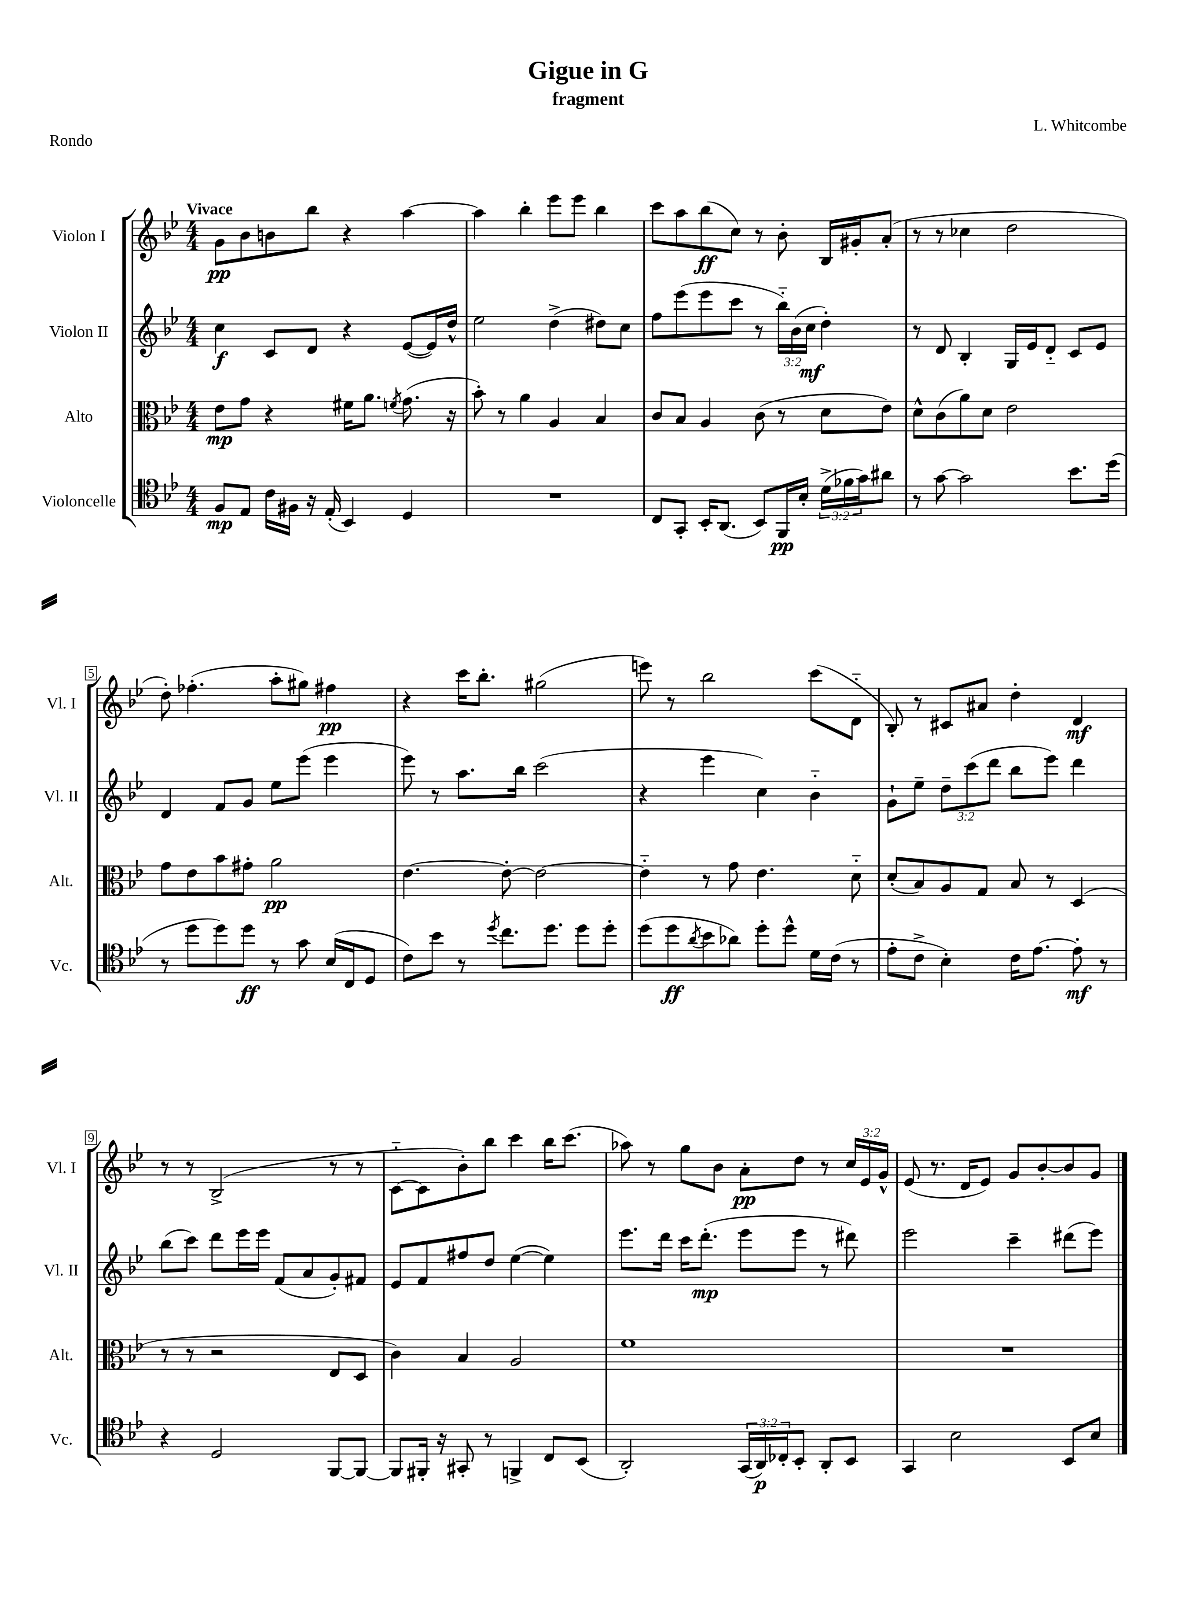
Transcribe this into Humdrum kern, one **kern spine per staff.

**kern	**dynam	**kern	**dynam	**kern	**dynam	**kern	**dynam
*part4	*part4	*part3	*part3	*part2	*part2	*part1	*part1
*staff4	*staff4	*staff3	*staff3	*staff2	*staff2	*staff1	*staff1
*I"Violoncelle	*	*I"Alto	*	*I"Violon II	*	*I"Violon I	*
*I'Vc.	*	*I'Alt.	*	*I'Vl. II	*	*I'Vl. I	*
*clefC4	*	*clefC3	*	*clefG2	*	*clefG2	*
*k[b-e-]	*	*k[b-e-]	*	*k[b-e-]	*	*k[b-e-]	*
*M4/4	*	*M4/4	*	*M4/4	*	*M4/4	*
=1	=1	=1	=1	=1	=1	=1	=1
!	!	!	!	!	!	!LO:TX:a:B:t=Vivace	!
8F/L	mp	8e-\L	mp	4cc\	f	8g\L	pp
8E-/J	.	8g\J	.	.	.	8b-\	.
16c\LL	.	4r	.	8c/L	.	8bn\	.
16F#X\JJ	.	.	.	.	.	.	.
16r	.	.	.	8d/J	.	8bb-\J	.
(16E-'/	.	.	.	.	.	.	.
4BB-/)	.	16f#X\KL	.	4r	.	4r	.
.	.	8.a\J	.	.	.	.	.
.	.	8qfn/	.	.	.	.	.
4D/	.	(8.g\	.	([8e-/L	.	[4aa\	.
.	.	.	.	16e-/L])	.	.	.
.	.	16r	.	16dd^^/JJ	.	.	.
=2	=2	=2	=2	=2	=2	=2	=2
1r	.	8b-'\)	.	2ee-\	.	4aa\]	.
.	.	8r	.	.	.	.	.
.	.	4a\	.	.	.	4bb-'\	.
.	.	4A/	.	(4dd^\	.	8eee-\L	.
.	.	.	.	.	.	8eee-\J	.
.	.	4B-/	.	8dd#X\L)	.	4bb-\	.
.	.	.	.	8cc\J	.	.	.
=3	=3	=3	=3	=3	=3	=3	=3
8C/L	.	8c/L	.	8ff\L	.	8ccc\L	.
8GG'/J	.	8B-/J	.	(8eee-\	.	8aa\	.
16BB-'/KL	.	4A/	.	8eee-\	.	(8bb-\	ff
(8.AA/J	.	.	.	.	.	.	.
.	.	.	.	8ccc\J	.	8cc\J)	.
8BB-/L)	.	(8c\	.	8r	.	8r	.
16FF/L	pp	8r	.	24bb-\LL)	.	8b-'\	.
.	.	.	.	(24b-\	.	.	.
16B-'/JJ	.	.	.	.	.	.	.
.	.	.	.	24cc\JJ	mf	.	.
(24d^\LL	.	8d\L	.	4dd'\)	.	16B-/LL	.
24f-X\	.	.	.	.	.	.	.
.	.	.	.	.	.	16g#X'/J	.
24g\J)	.	.	.	.	.	.	.
8a#X\J	.	8e-\J)	.	.	.	(8a'/J	.
=4	=4	=4	=4	=4	=4	=4	=4
8r	.	8d^^\L	.	8r	.	8r	.
[8g\	.	(8c\	.	8d/	.	8r	.
2g\]	.	8a\)	.	4B-'/	.	4cc-X\	.
.	.	8d\J	.	.	.	.	.
.	.	2e-\	.	16G/LL	.	2dd\	.
.	.	.	.	16e-/J	.	.	.
.	.	.	.	8d/J	.	.	.
8.b-\L	.	.	.	8c/L	.	.	.
.	.	.	.	8e-/J	.	.	.
(16dd\Jk	.	.	.	.	.	.	.
!!LO:LB:g=z
=5	=5	=5	=5	=5	=5	=5	=5
8r	.	8g\L	.	4d/	.	8dd'\)	.
8dd\L	.	8e-\	.	.	.	(4.ff-X'\	.
8dd\)	.	8b-\	.	8f/L	.	.	.
8dd\J	ff	8g#X'\J	.	8g/J	.	.	.
8r	.	2a\	pp	8ee-\L	.	8aa'\L	.
8g\	.	.	.	(8eee-\J	.	8gg#X\J)	.
(16B-/LL	.	.	.	4eee-\	.	4ff#X\	pp
16C/J	.	.	.	.	.	.	.
8D/J	.	.	.	.	.	.	.
=6	=6	=6	=6	=6	=6	=6	=6
8c\L)	.	[4.e-\	.	8eee-\)	.	4r	.
8b-\J	.	.	.	8r	.	.	.
8r	.	.	.	8.aa\L	.	16ccc\KL	.
.	.	.	.	.	.	8.bb-'\J	.
8qdd/	.	.	.	.	.	.	.
8.cc\L	.	8e-'\_	.	.	.	.	.
.	.	.	.	16bb-\Jk	.	.	.
.	.	2e-\_	.	(2ccc\	.	(2gg#X\	.
8.dd\J	.	.	.	.	.	.	.
8dd\L	.	.	.	.	.	.	.
8dd'\J	.	.	.	.	.	.	.
=7	=7	=7	=7	=7	=7	=7	=7
(8dd\L	.	4e-\]	.	4r	.	8eeen\)	.
8dd\	ff	.	.	.	.	8r	.
8qa/	.	.	.	.	.	.	.
8b-\	.	8r	.	4eee-\	.	2bb-\	.
8a-X\J)	.	8g\	.	.	.	.	.
8dd'\L	.	4.e-\	.	4cc\)	.	.	.
8dd^^\J	.	.	.	.	.	.	.
16d\LL	.	.	.	4b-\	.	(8ccc\L	.
(16c\JJ	.	.	.	.	.	.	.
8r	.	8d\	.	.	.	8d\J	.
=8	=8	=8	=8	=8	=8	=8	=8
8e-'\L	.	(8d'/L	.	8g`\L	.	8B-'/)	.
8c^\J	.	8B-/)	.	8ee-~\J	.	8r	.
4B-'\)	.	8A/	.	12dd~\L	.	8c#X/L	.
.	.	.	.	(12ccc\	.	.	.
.	.	8G/J	.	.	.	8a#X/J	.
.	.	.	.	12ddd\J	.	.	.
16c\KL	.	8B-/	.	8bb-\L	.	4dd'\	.
[8.e-\J	.	.	.	.	.	.	.
.	.	8r	.	8eee-\J)	.	.	.
8e-'\]	mf	(4D/	.	4ddd\	.	4d/	mf
8r	.	.	.	.	.	.	.
!!LO:LB:g=z
=9	=9	=9	=9	=9	=9	=9	=9
4r	.	8r	.	(8bb-\L	.	8r	.
.	.	8r	.	8ccc\J)	.	8r	.
2D/	.	2r	.	8ddd\L	.	(2B-^/	.
.	.	.	.	16eee-\L	.	.	.
.	.	.	.	16eee-\JJ	.	.	.
.	.	.	.	(8f/L	.	.	.
.	.	.	.	8a/	.	.	.
[8FF/L	.	8E-/L	.	8g'/)	.	8r	.
8FF/J_	.	8D/J	.	8f#X/J	.	8r	.
=10	=10	=10	=10	=10	=10	=10	=10
8FF/L]	.	4c\)	.	8e-/L	.	[8c\L	.
16FF#X'/Jk	.	.	.	8f/	.	8c\]	.
16r	.	.	.	.	.	.	.
8GG#X'/	.	4B-/	.	8ff#X/	.	8b-'\)	.
8r	.	.	.	8dd/J	.	8bb-\J	.
4FFn^/	.	2A/	.	([4ee-\	.	4ccc\	.
8C/L	.	.	.	4ee-\])	.	16bb-\KL	.
.	.	.	.	.	.	(8.ccc\J	.
(8BB-/J	.	.	.	.	.	.	.
=11	=11	=11	=11	=11	=11	=11	=11
2AA'/)	.	1f	.	8.eee-\L	.	8aa-X\)	.
.	.	.	.	.	.	8r	.
.	.	.	.	16ddd\Jk	.	.	.
.	.	.	.	16ccc\KL	.	8gg\L	.
.	.	.	.	(8.ddd'\J	mp	.	.
.	.	.	.	.	.	8b-\J	.
(24GG/LL	.	.	.	8eee-\L	.	8a'\L	pp
24AA/)	p	.	.	.	.	.	.
24C-X'/J	.	.	.	.	.	.	.
8BB-'/J	.	.	.	8eee-\J	.	8dd\J	.
8AA'/L	.	.	.	8r	.	8r	.
8BB-/J	.	.	.	8ddd#X\)	.	24cc/LL	.
.	.	.	.	.	.	24e-/	.
.	.	.	.	.	.	24g^^/JJ	.
=12	=12	=12	=12	=12	=12	=12	=12
4GG/	.	1r	.	2eee-\	.	(8e-/	.
.	.	.	.	.	.	8.r	.
2B-\	.	.	.	.	.	.	.
.	.	.	.	.	.	16d/KL	.
.	.	.	.	.	.	8e-/J)	.
.	.	.	.	4ccc~\	.	8g/L	.
.	.	.	.	.	.	[8b-'/	.
8BB-/L	.	.	.	(8ddd#X\L	.	8b-/]	.
8B-/J	.	.	.	8eee-\J)	.	8g/J	.
==	==	==	==	==	==	==	==
*-	*-	*-	*-	*-	*-	*-	*-
